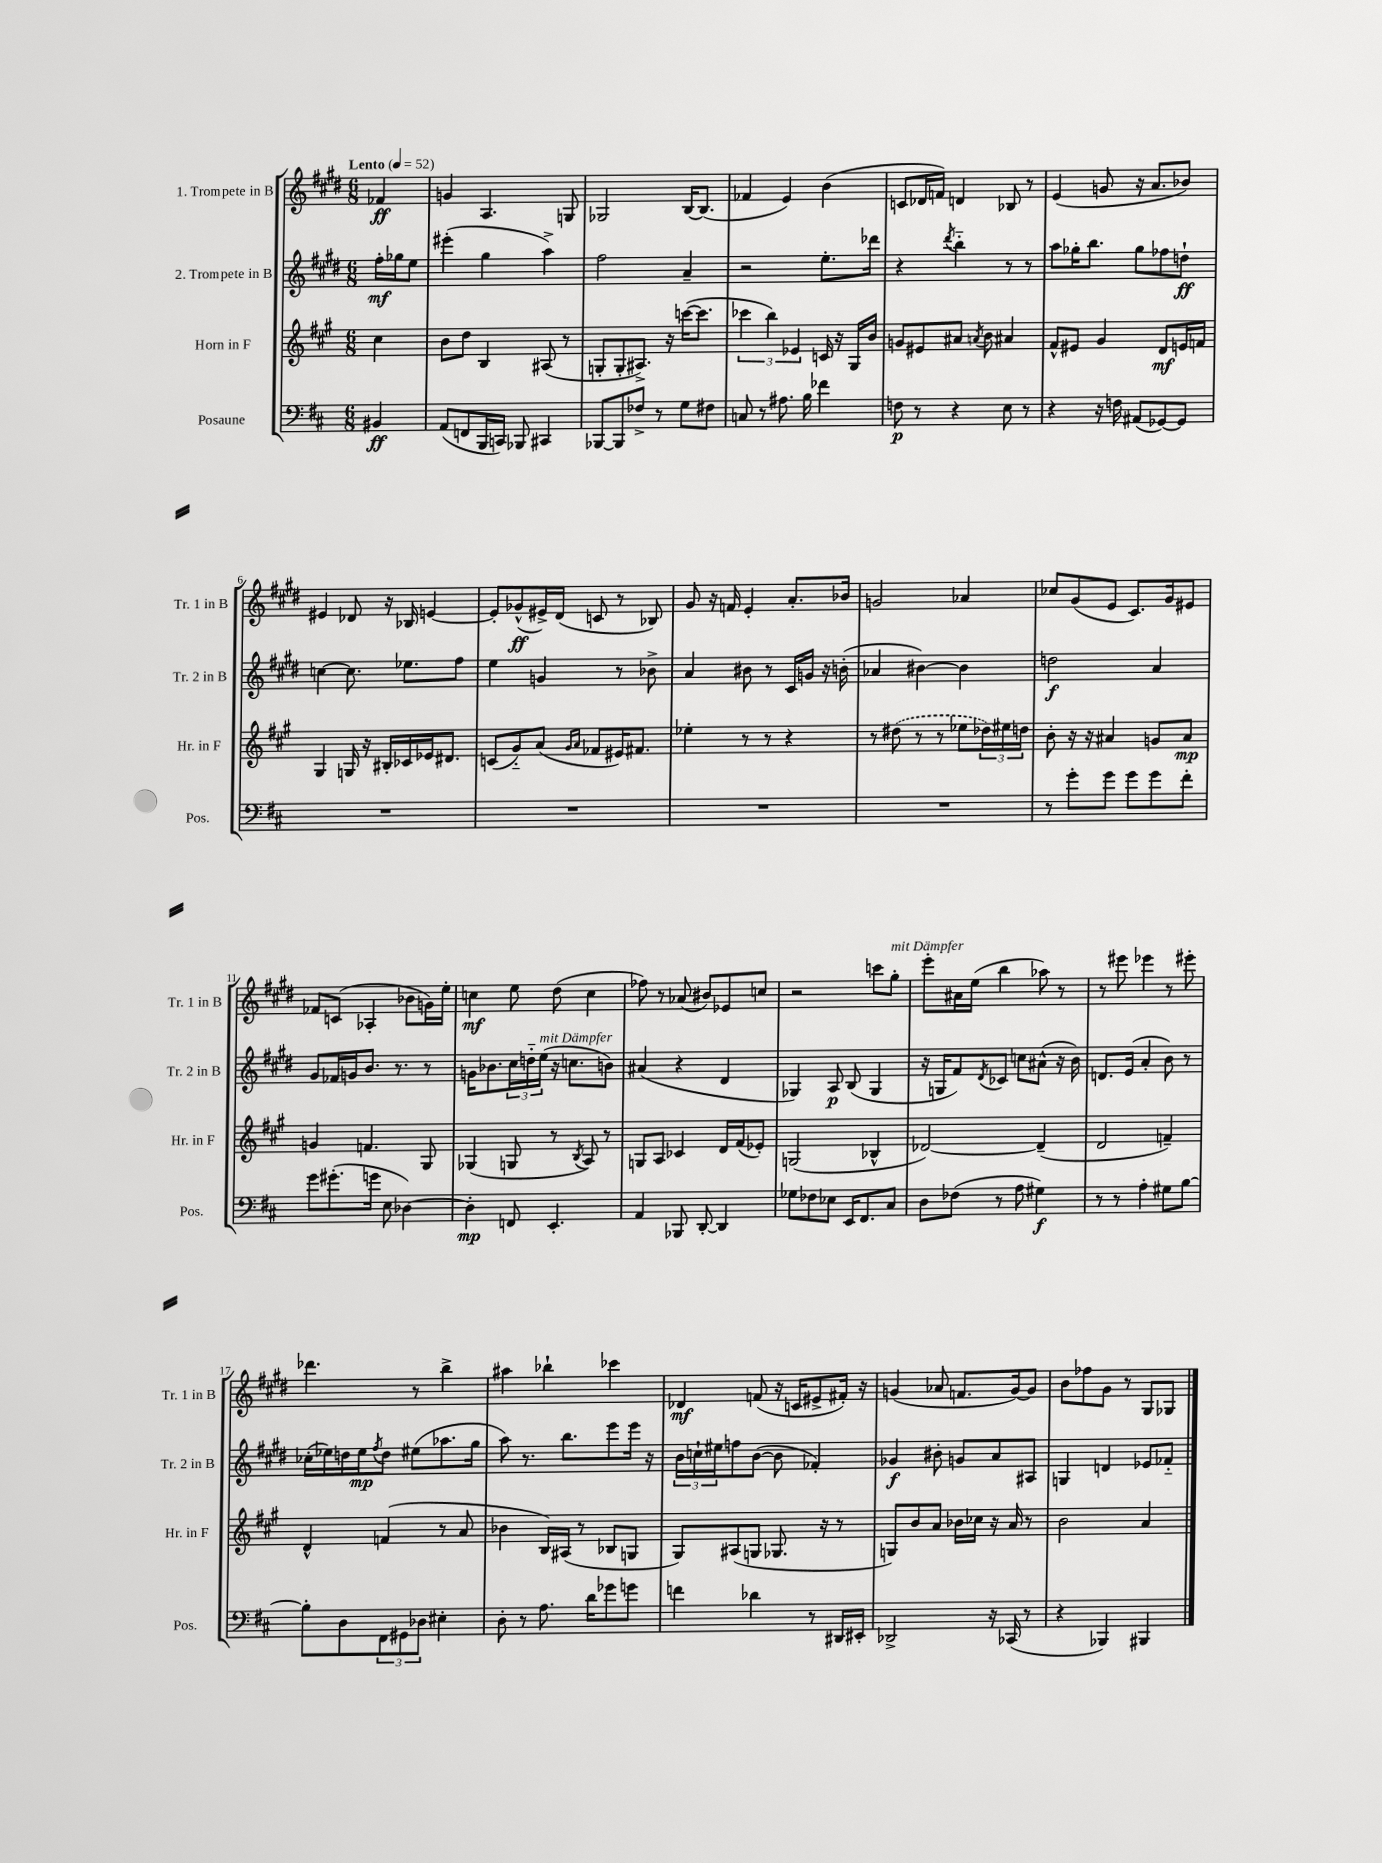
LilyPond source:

<<
\new StaffGroup <<
\new Staff = "s0" \with { instrumentName = "1. Trompete in B" shortInstrumentName = "Tr. 1 in B" } {
    \clef treble \key e \major \numericTimeSignature \time 6/8 \partial 4 \tempo "Lento" 4 = 52
    fes'4\ff |
    g'4 a4. g8 |
    ges2 b16~ b8.( |
    fes'4 e'4) b'4( |
    c'8 des'16 f'16) d'4 bes8 r8 |
    e'4( g'8 r16 a'8. bes'8) |
    eis'4 des'8 r16 bes16 e'4~ |
    e'8-. ges'8-^\ff( eis'16->) dis'16( c'8 r8 bes8) |
    gis'8 r16 f'16 e'4-. a'8.-. bes'16 |
    g'2 aes'4 |
    ces''8 gis'8( e'8 cis'8.) gis'16 eis'8 |
    fes'8 c'8( aes4-. bes'8 g'16) e''16-. |
    c''4\mf e''8 dis''8( c''4 |
    fes''8) r8 aes'8( bis'8) ees'8 c''8 |
    r2 c'''8 gis''8-.^\markup { \italic "mit Dämpfer" } |
    e'''8-. ais'16 e''16( b''4 aes''8) r8 |
    r8 eis'''8 ees'''4 r8 eis'''8-. |
    des'''4. r8 b''4-> |
    ais''4 bes''4-! ces'''4 |
    des'4\mf f'8( r16 c'16 eis'8-> fis'16-.) r16 |
    g'4( aes'8 f'8. g'16~) g'8 |
    b'8 fes''8 gis'8 r8 gis8 ges8 \bar "|." |
}
\new Staff = "s1" \with { instrumentName = "2. Trompete in B" shortInstrumentName = "Tr. 2 in B" } {
    \clef treble \key e \major \numericTimeSignature \time 6/8 \partial 4
    fis''16-.\mf ges''16 e''8 |
    eis'''4-.( gis''4 a''4->) |
    fis''2 a'4-- |
    r2 e''8.-. des'''16 |
    r4 \acciaccatura { dis'''8 } b''4-_ r8 r8 |
    a''8 ges''16-. b''8. ges''8 fes''8 d''8-!\ff |
    c''4~ c''8. ees''8. fis''8 |
    e''4 g'4 r8 bes'8-> |
    a'4 bis'8 r8 cis'16 g'16 r16 b'16-.( |
    aes'4 bis'4~) bis'4 |
    d''2\f a'4 |
    gis'8 fes'16 g'16 b'8. r8. r8 |
    g'16 bes'8. \tuplet 3/2 { cis''16 d''16-_ e''16^\markup { \italic "mit Dämpfer" }( } r16 c''8. b'8) |
    ais'4( r4 dis'4 |
    ges4) a8\p b8( ges4 |
    r16 g16 fis'8) \acciaccatura { dis'8 } ces'8 c''8 ais'8-^( r16 b'16) |
    d'8. e'16( a'4-. b'8) r8 |
    ces''16-.( ees''16) d''16 ees''16\mp \acciaccatura { fis''8 } d''8 eis''8( aes''8. gis''16 |
    a''8) r8. b''8. e'''8 e'''16 r16 |
    \tuplet 3/2 { b'16 c''16-! eis''16 } f''8 b'8~( b'8 fes'4-.) |
    ges'4\f bis'8-. g'8 a'8 ais8 |
    g4 d'4 ees'8 fes'8-_ \bar "|." |
}
\new Staff = "s2" \with { instrumentName = "Horn in F" shortInstrumentName = "Hr. in F" } {
    \clef treble \key a \major \numericTimeSignature \time 6/8 \partial 4
    cis''4 |
    b'8 d''8 b4 ais8( r8 |
    g8-. g8-. ais8.->) r16 c'''16~( c'''8. |
    \tuplet 3/2 { ces'''4 b''4) ees'4 } c'16 r16 gis16 b'16 |
    g'8 eis'8 ais'8 \acciaccatura { a'8 } b'8 ais'4 |
    fis'8-^ eis'8 gis'4 d'8\mf e'16 f'16 |
    gis4 g16 r16 bis16-. ces'16 ees'16 dis'8. |
    c'8( gis'8-_) a'8( \grace { gis'16 a'16 } fes'8 eis'16) fis'8. |
    ees''4-. r8 r8 r4 |
    r8 \once \slurDashed dis''8( r8 r8 ees''8 \tuplet 3/2 { des''16) eis''16 d''16 } |
    b'8-. r16 r16 ais'4 g'8 ais'8\mp |
    g'4 f'4. gis8 |
    ges4( g8 r8 \acciaccatura { b8 } a8) r8 |
    g8 a8 ces'4 d'16 fis'16( ees'8-.) |
    g2( bes4-^ |
    des'2~) des'4--( |
    d'2 f'4--) |
    d'4-^ f'4( r8 a'8 |
    bes'4 b16) ais16( r8 bes8 g8 |
    gis8) ais8( g8 ges8. r16 r8 |
    g8) b'8 a'8 bes'16 ces''16 r16 a'16 r8 |
    b'2 a'4 \bar "|." |
}
\new Staff = "s3" \with { instrumentName = "Posaune" shortInstrumentName = "Pos." } {
    \clef bass \key d \major \numericTimeSignature \time 6/8 \partial 4
    bis,4\ff |
    a,8( f,8 b,,16 c,16) bes,,8 cis,4 |
    bes,,8~ bes,,8 fes8-> r8 g8 fis8 |
    c8 r8 ais8. b16 fes'4 |
    f8\p r8 r4 e8 r8 |
    r4 r16 f16 ais,8( ges,8~) ges,8 |
    R2. |
    R2. |
    R2. |
    R2. |
    r8 g'8-. g'8 g'8 g'8 fis'8-. |
    g'8 gis'8.-.( g'16 e8 des4~) |
    des4-.\mp f,8 e,4.-. |
    a,4 bes,,8 d,8~-. d,4 |
    ges8 fes8 ees8 e,16 fis,8. cis8 |
    d8 fes8( r8 a8 gis4\f) |
    r8 r8 a4-. gis8 b8~ |
    b8-. d8 \tuplet 3/2 { fis,8 gis,8 des8 } eis4-. |
    d8-. r8 a8. d'16 ges'8 g'8 |
    f'4 des'4 r8 dis,16 eis,16-. |
    des,2-> r16 ces,16( r8 |
    r4 bes,,4) bis,,4 \bar "|." |
}
>>
>>
